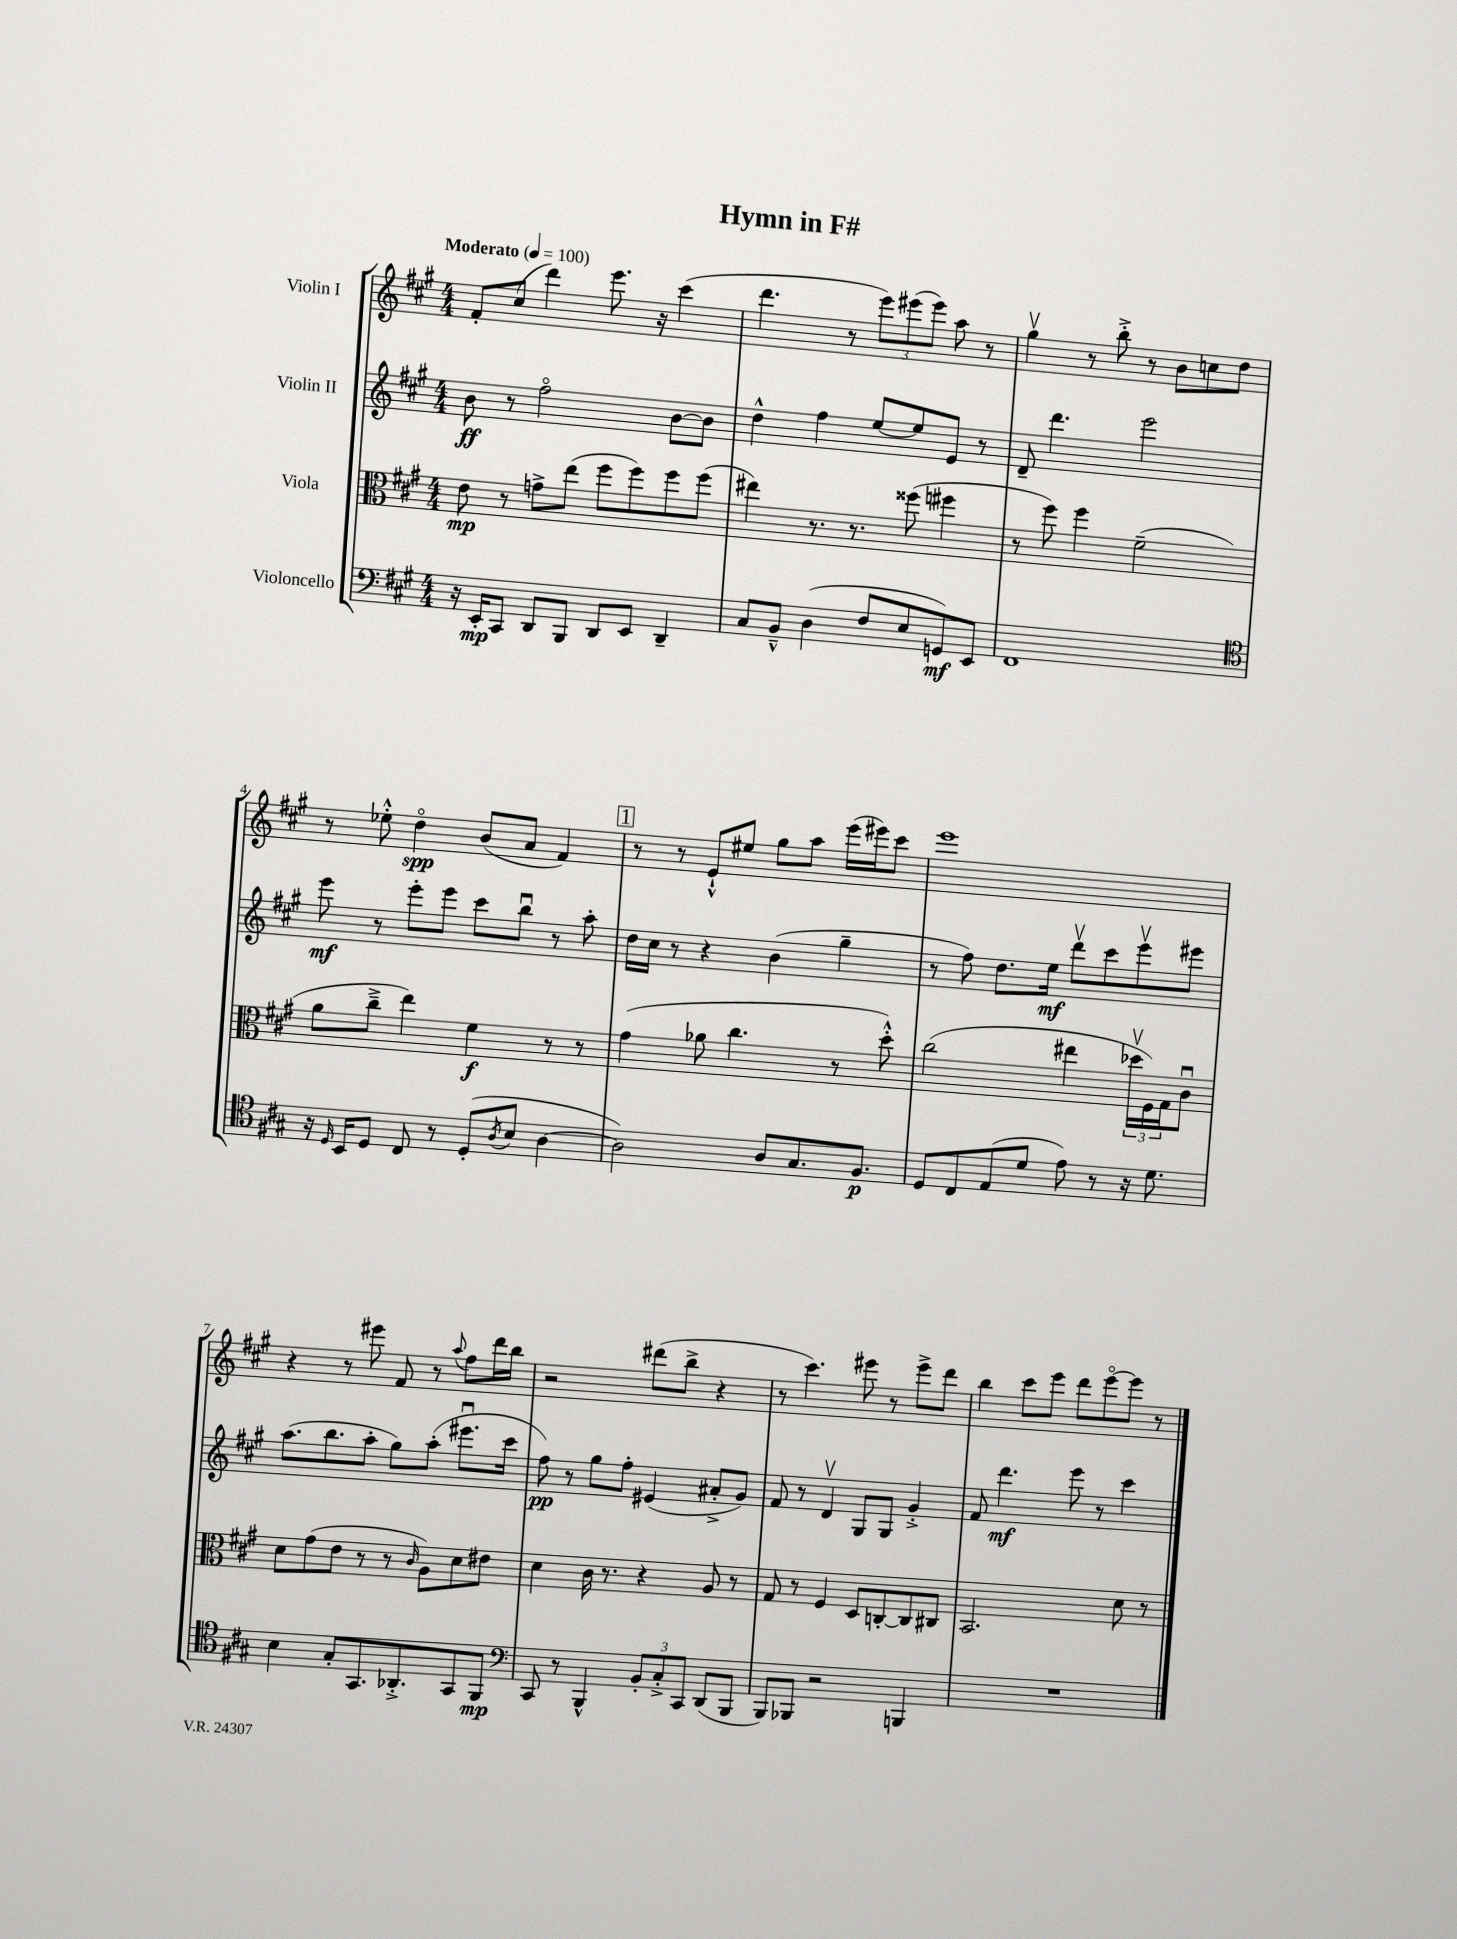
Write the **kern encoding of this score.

**kern	**kern	**kern	**kern
*staff4	*staff3	*staff2	*staff1
*clefF4	*clefC3	*clefG2	*clefG2
*k[f#c#g#]	*k[f#c#g#]	*k[f#c#g#]	*k[f#c#g#]
*M4/4	*M4/4	*M4/4	*M4/4
*MM100	*MM100	*MM100	*MM100
16r	8e\	8b\	8f#'/L
16EE'/LK	.	.	.
8CC#/J	8r	8r	(8cc#/J
8DD/L	8g^\L	2ff#o\	4ddd\)
8BBB/J	(8ee\J	.	.
8DD/L	8ff#\L	.	8.eee\
8EE/J	8ff#\)	.	.
.	.	.	16r
4DD~/	8ff#\	[8b\L	(4ccc#\
.	(8ff#\J	8b\]J	.
=	=	=	=
8C#/L	4ee#\)	4dd^^\	4.ddd\
8BB~^^/J	.	.	.
(4D\	8.r	4ff#\	.
.	.	.	8r
.	8.r	.	.
8F#/L	.	[8ee/L	12eee\L)
.	.	.	(12eee#\
8E/	(8ff##\	8ee/]	.
.	.	.	12eee#\J)
8GG/)	4ff#\	8e/J	8aa\
8EE/J	.	8r	8r
=	=	=	=
1FF#	8r	8d~/	4gg#v\
.	8ff#\)	4.ddd\	.
.	4ff#\	.	8r
.	.	.	8bb'^\
.	(2f#~\	2eee\	8r
.	.	.	8b\L
.	.	.	8cc\
.	.	.	8dd\J
=	=	=	=
*clefC4	*	*	*
16r	8a\L	8eee\	8r
16qqD/	.	.	.
16BB/LK	.	.	.
8D/J	8cc#~^\J	8r	8ee-'^^\
8C#/	4ee\)	8eee'\L	4ddo\
8r	.	8eee\J	.
(8D'/L	4f#\	8ccc#\L	(8b/L
8qA/	.	.	.
8B/J	.	8bbu\J	8a/J
[4A\	8r	8r	4f#/)
.	8r	8aa'\	.
=	=	=	=
2A\])	(4g#\	16dd\LL	8r
.	.	16cc#\JJ	.
.	.	8r	8r
.	8a-\	4r	8e`^^/L
.	4.cc#\	.	8ee#/J
8A/L	.	(4b\	8gg#\L
8.G#/	.	.	8aa\J
.	8r	4gg#~\	(16eee\LL
8.F#/J	.	.	16eee#\J)
.	8dd'^^\)	.	8ccc#\J
=	=	=	=
8D/L	(2cc#\	8r	1eee
8C#/	.	8ff#\)	.
(8E/	.	8.dd\L	.
8d/J	.	.	.
.	.	16ee\Jk	.
8e\)	4ee#\	8dddv\L	.
8r	.	8ccc#\	.
16r	24dd-v\LL	8eeev\	.
.	24F#\)	.	.
8.d\	.	.	.
.	24G#\J	.	.
.	8c#u\J	8eee#\J	.
=	=	=	=
4B\	8d\L	(8.aa\L	4r
.	(8g#\	.	.
.	.	8.bb\	.
8G#'/L	8e\J	.	8r
8.GG#/	8r	8aa'\J	8eee#\
.	8r	8gg#\L)	8f#/
8.AA-'^/	.	.	.
.	16qqc#/	.	.
.	8A\L)	(8aa'\J	8r
.	.	.	8qqaa/
8GG#/	8d\	8.eee#u\L	8ff#\L
8FF#/J	8e#\J	.	16ddd\L
.	.	16ccc#\Jk	16bb\JJ
=	=	=	=
*clefF4	*	*	*
8CC#/	4d\	8ff#\)	2r
8r	.	8r	.
4BBB^^/	16c#\	8gg#\L	.
.	8.r	.	.
.	.	8ff#'\J	.
12BB'/L	4r	(4e#/	(8ddd#\L
12C#'^/	.	.	.
.	.	.	8bb^\J
12CC#/J	.	.	.
(8DD/L	8A/	8a#'^/L	4r
8BBB/J	8r	8g#/J)	.
=	=	=	=
8BBB/L)	8G#/	8f#/	8r
8BBB-/J	8r	8r	4.ccc#\)
2r	4F#/	4dv/	.
.	8D/L	8G#/L	8eee#\
.	[8C'/	8G#/J	8r
4BBB/	8C/]	4g#'^/	8eee#^\L
.	8C#/J	.	8ddd\J
=	=	=	=
1r	2.BB/	8f#/	4bb\
.	.	4.ddd\	.
.	.	.	8ccc#\L
.	.	.	8eee\J
.	.	8eee\	8ddd\L
.	.	8r	[8eeeo\
.	8d\	4ccc#\	8eee\]J
.	8r	.	8r
==	==	==	==
*-	*-	*-	*-
